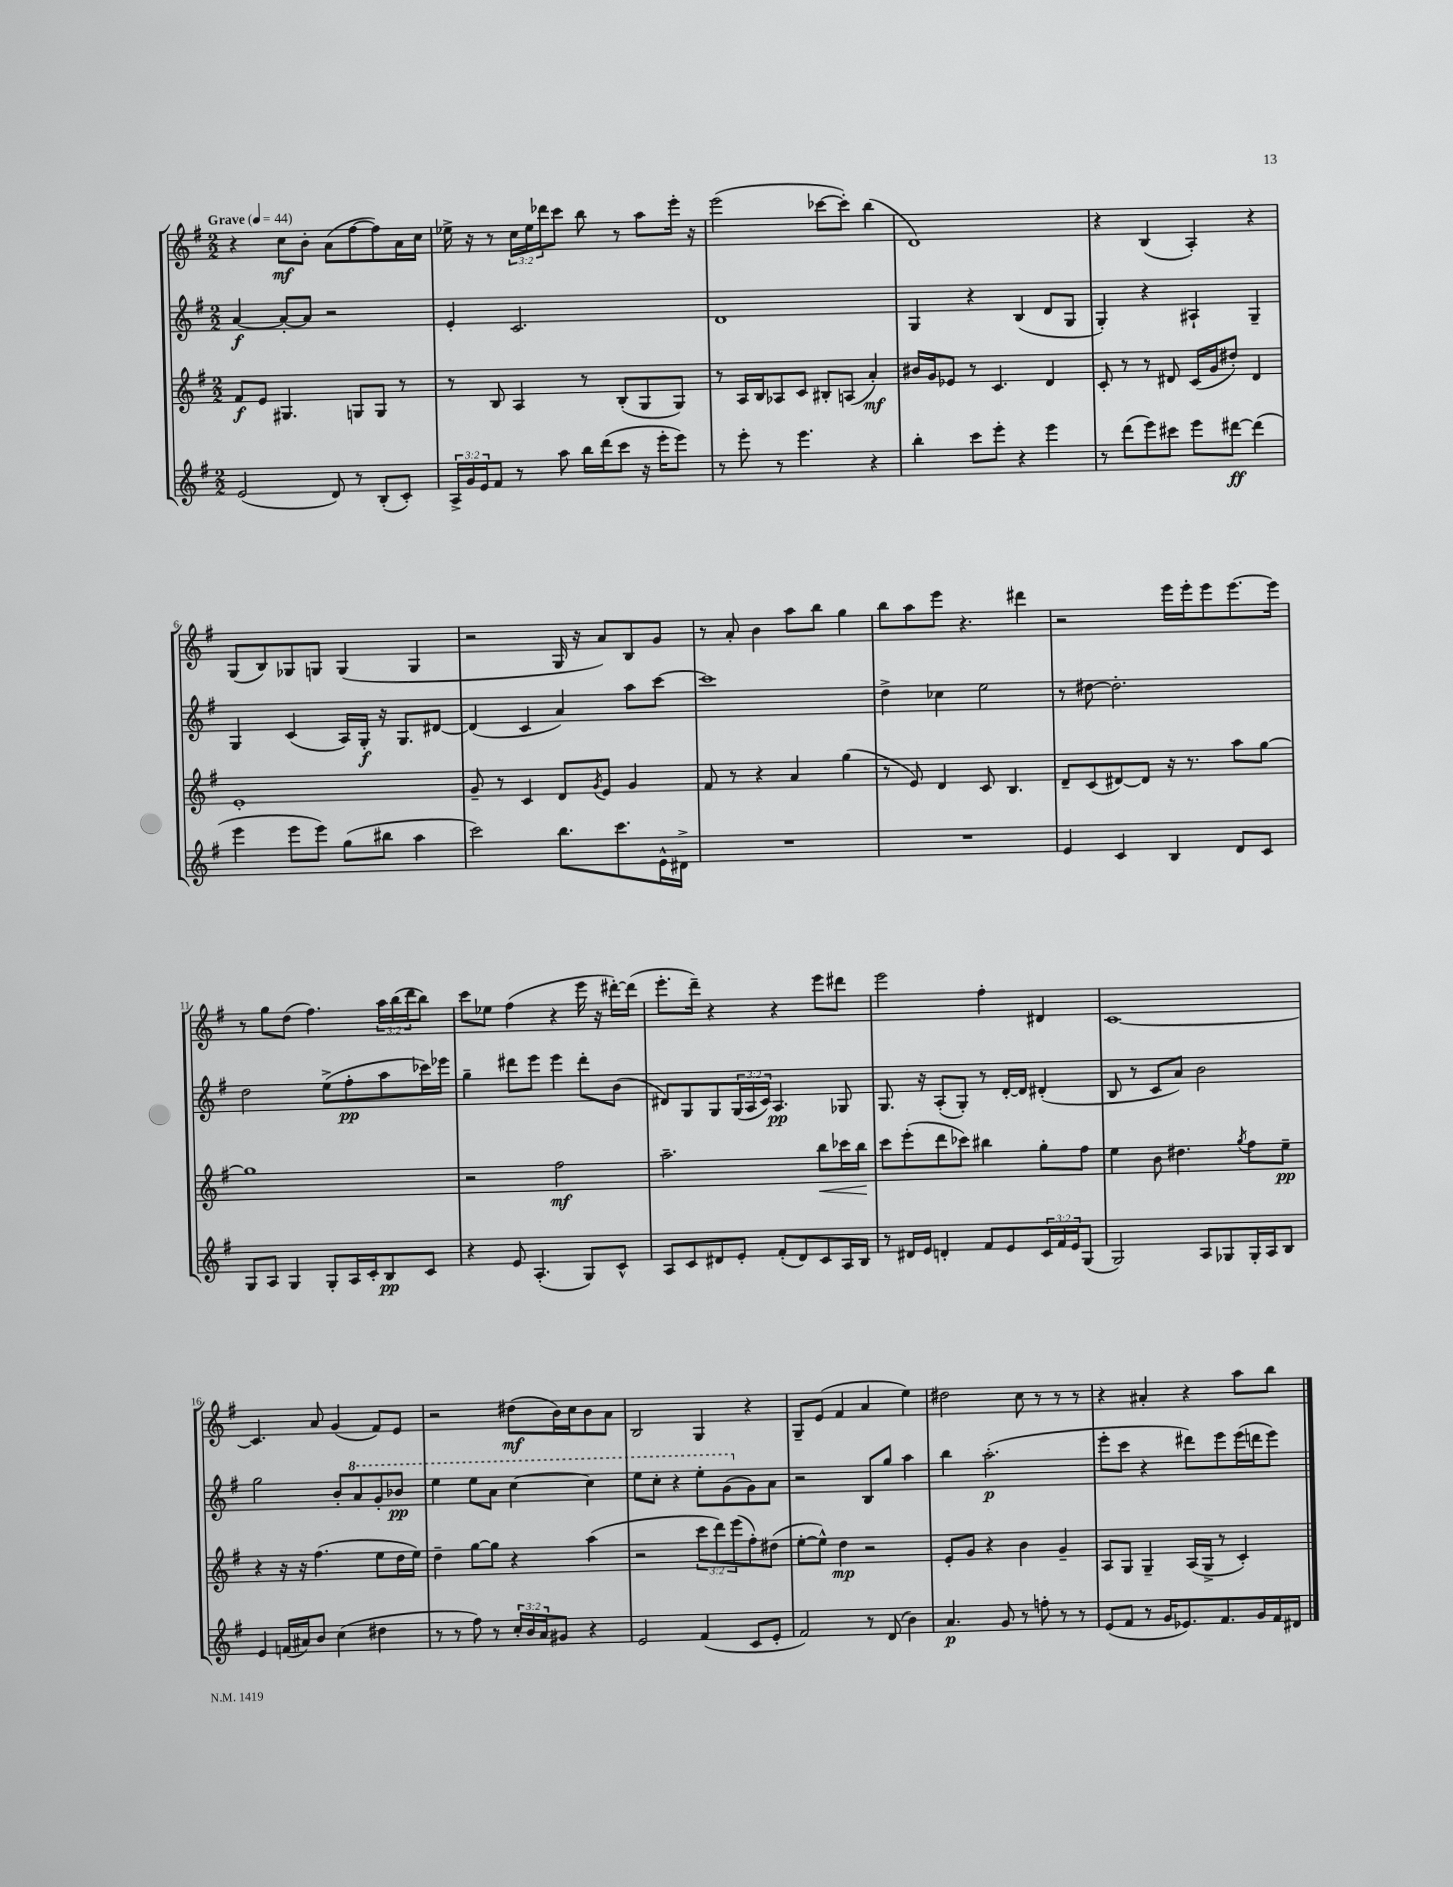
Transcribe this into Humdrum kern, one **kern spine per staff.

**kern	**dynam	**kern	**dynam	**kern	**dynam	**kern	**dynam
*part4	*part4	*part3	*part3	*part2	*part2	*part1	*part1
*staff4	*staff4	*staff3	*staff3	*staff2	*staff2	*staff1	*staff1
*clefG2	*	*clefG2	*	*clefG2	*	*clefG2	*
*k[f#]	*	*k[f#]	*	*k[f#]	*	*k[f#]	*
*M2/2	*	*M2/2	*	*M2/2	*	*M2/2	*
*MM44	*	*MM44	*	*MM44	*	*MM44	*
=1	=1	=1	=1	=1	=1	=1	=1
!	!	!	!	!	!	!LO:TX:a:B:t=Grave	!
(2e/	.	8f#/L	f	[4a/	f	4r	.
.	.	8e/J	.	.	.	.	.
.	.	4.G#X/	.	8a'/L_	.	8cc\L	mf
.	.	.	.	8a/J]	.	8b'\J	.
8d/)	.	.	.	2r	.	(8a\L	.
8r	.	8Gn/L	.	.	.	[8ff#\	.
(8B'/L	.	8G/J	.	.	.	8ff#\])	.
8c'/J)	.	8r	.	.	.	16a\L	.
.	.	.	.	.	.	16cc\JJ	.
=2	=2	=2	=2	=2	=2	=2	=2
24A^/LL	.	8r	.	4e'/	.	16ee-X^\	.
24g/	.	.	.	.	.	.	.
.	.	.	.	.	.	16r	.
24e/J	.	.	.	.	.	.	.
8f#/J	.	8B/	.	.	.	8r	.
8r	.	4A/	.	2.c/	.	24cc\LL	.
.	.	.	.	.	.	24ee-\	.
.	.	.	.	.	.	24ddd-X\J	.
8aa\	.	.	.	.	.	8ccc\J	.
16bb\LL	.	8r	.	.	.	8bb\	.
(16ddd\J	.	.	.	.	.	.	.
8ccc\J	.	(8B'/L	.	.	.	8r	.
16r	.	8G/	.	.	.	8aa\L	.
16eee'\KL	.	.	.	.	.	.	.
8eee\J)	.	8G/J)	.	.	.	16eee'\Jk	.
.	.	.	.	.	.	16r	.
=3	=3	=3	=3	=3	=3	=3	=3
8r	.	8r	.	1d	.	(2eee\	.
8eee'\	.	16A/LL	.	.	.	.	.
.	.	16B/J	.	.	.	.	.
8r	.	8A-X/	.	.	.	.	.
4.eee\	.	8c/J	.	.	.	.	.
.	.	8B#X'/L	.	.	.	[8ccc-X\L	.
.	.	(8An/J	.	.	.	8ccc-'\J])	.
4r	.	4a'/)	mf	.	.	(4bb\	.
=4	=4	=4	=4	=4	=4	=4	=4
4bb'\	.	16b#X/LL	.	4G/	.	1d)	.
.	.	16g/J	.	.	.	.	.
.	.	8e-X/J	.	.	.	.	.
8ccc\L	.	8r	.	4r	.	.	.
8eee'\J	.	4.c/	.	.	.	.	.
4r	.	.	.	(4B/	.	.	.
4eee\	.	4d/	.	8d/L	.	.	.
.	.	.	.	8G/J	.	.	.
=5	=5	=5	=5	=5	=5	=5	=5
8r	.	8c'/	.	4G'/)	.	4r	.
(8ddd\L	.	8r	.	.	.	.	.
8eee\)	.	8r	.	4r	.	(4B/	.
8ccc#X\J	.	8d#X/	.	.	.	.	.
8eee\L	.	(16c/LL	.	4A#X`/	.	4A'/)	.
.	.	16g/J	.	.	.	.	.
[8ddd#X\J	ff	8dd#X'/J)	.	.	.	.	.
(4ddd#\]	.	4d#/	.	4G~/	.	4r	.
!!LO:LB:g=z
=6	=6	=6	=6	=6	=6	=6	=6
4eee\	.	1e'	.	4G/	.	(8G/L	.
.	.	.	.	.	.	8B/)	.
8eee\L	.	.	.	(4c/	.	8G-X/	.
8eee\J)	.	.	.	.	.	8Gn/J	.
(8gg\L	.	.	.	16A/LL)	.	(4G/	.
.	.	.	.	16G'/JJ	f	.	.
8bb#X\J	.	.	.	16r	.	.	.
.	.	.	.	8.G/L	.	.	.
4aa\	.	.	.	.	.	4G/	.
.	.	.	.	[8d#X/J	.	.	.
=7	=7	=7	=7	=7	=7	=7	=7
2ccc\)	.	8g~/	.	(4d#/]	.	2r	.
.	.	8r	.	.	.	.	.
.	.	4c/	.	4c/	.	.	.
8.bb\L	.	8d/L	.	4a/)	.	16G/	.
.	.	.	.	.	.	16r	.
.	.	8qg/	.	.	.	.	.
.	.	8e/J	.	.	.	8a/L)	.
8.ccc\	.	.	.	.	.	.	.
.	.	4g/	.	8aa\L	.	8B/	.
16e^^\L	.	.	.	[8ccc\J	.	8g/J	.
16d#X^\JJ	.	.	.	.	.	.	.
=8	=8	=8	=8	=8	=8	=8	=8
1r	.	8f#/	.	1ccc]	.	8r	.
.	.	8r	.	.	.	8a'/	.
.	.	4r	.	.	.	4b\	.
.	.	4a/	.	.	.	8aa\L	.
.	.	.	.	.	.	8bb\J	.
.	.	(4gg\	.	.	.	4gg\	.
=9	=9	=9	=9	=9	=9	=9	=9
1r	.	8r	.	4dd^\	.	8bb\L	.
.	.	8e/)	.	.	.	8aa\	.
.	.	4d/	.	4cc-X\	.	8eee\J	.
.	.	.	.	.	.	4.r	.
.	.	8c/	.	2ee\	.	.	.
.	.	4.B/	.	.	.	.	.
.	.	.	.	.	.	4ddd#X\	.
=10	=10	=10	=10	=10	=10	=10	=10
4e/	.	8d~/L	.	8r	.	2r	.
.	.	(8c/	.	[8dd#X\	.	.	.
4c/	.	[8d#X/)	.	2.dd#'\]	.	.	.
.	.	8d#/J]	.	.	.	.	.
4B/	.	16r	.	.	.	16eee\LL	.
.	.	8.r	.	.	.	16eee'\J	.
.	.	.	.	.	.	8eee\	.
8d/L	.	8aa\L	.	.	.	[8.eee\	.
8c/J	.	[8gg\J	.	.	.	.	.
.	.	.	.	.	.	16eee\Jk]	.
!!LO:LB:g=z
=11	=11	=11	=11	=11	=11	=11	=11
8G/L	.	1gg]	.	2dd\	.	8r	.
8A/J	.	.	.	.	.	8gg\L	.
4G/	.	.	.	.	.	(8dd\J	.
.	.	.	.	.	.	4.ff#\)	.
8G'/L	.	.	.	(8ee^\L	.	.	.
16A/L	.	.	.	8ff#'\	pp	.	.
16c'/J	.	.	.	.	.	.	.
8B/	pp	.	.	8aa\	.	24aa\LL	.
.	.	.	.	.	.	(24bb\	.
.	.	.	.	.	.	24ddd\J	.
8c/J	.	.	.	16ccc-X\L)	.	8bb\J)	.
.	.	.	.	16eee-X\JJ	.	.	.
=12	=12	=12	=12	=12	=12	=12	=12
4r	.	2r	.	4gg~\	.	8ccc\L	.
.	.	.	.	.	.	8ee-X\J	.
8e/	.	.	.	8ddd#X\L	.	(4ff#\	.
(4.A'/	.	.	.	8eee\J	.	.	.
.	.	2ff#\	mf	4eee\	.	4r	.
8G/L)	.	.	.	8ddd#'\L	.	16eee\	.
.	.	.	.	.	.	16r	.
8c^^/J	.	.	.	(8b\J	.	[16ddd#X'\LL)	.
.	.	.	.	.	.	(16ddd#\JJ]	.
=13	=13	=13	=13	=13	=13	=13	=13
8A/L	.	2.aa~\	.	8d#X/L)	.	8.eee'\L	.
8c/	.	.	.	8G/	.	.	.
.	.	.	.	.	.	16ddd~\Jk)	.
8d#X/	.	.	.	8G/	.	4r	.
8e'/J	.	.	.	(24G/L	.	.	.
.	.	.	.	24A/	.	.	.
.	.	.	.	24c/JJ)	.	.	.
(8f#'/L	.	.	.	4.A/	pp	4r	.
8d#/)	.	.	.	.	.	.	.
!	!	!	!LO:HP:b	!	!	!	!
8c/	.	8bb\L	<	.	.	8eee\L	.
16A/L	.	16ccc-X\L	.	8G-X/	.	8ddd#X\J	.
16B/JJ	.	16bb\JJ	.	.	.	.	.
.	.	.	[	.	.	.	.
=14	=14	=14	=14	=14	=14	=14	=14
8r	.	8ccc\L	.	8.G/	.	2eee\	.
16d#X/LL	.	(8eee'\	.	.	.	.	.
16e/JJ	.	.	.	16r	.	.	.
4dn'/	.	8ddd\	.	(8A'/L	.	.	.
.	.	8ccc-X\J)	.	8G'/J)	.	.	.
8f#/L	.	4bb#X\	.	8r	.	4ff#'\	.
8e/	.	.	.	[16d'/LL	.	.	.
.	.	.	.	16d/JJ]	.	.	.
24c/L	.	8gg'\L	.	(4d#X'/	.	4d#X/	.
24f#/	.	.	.	.	.	.	.
24e/J	.	.	.	.	.	.	.
(8G/J	.	8ff#\J	.	.	.	.	.
=15	=15	=15	=15	=15	=15	=15	=15
2G/)	.	4ee\	.	8B/	.	[1c	.
.	.	.	.	8r	.	.	.
.	.	8b\	.	8c/L	.	.	.
.	.	4.dd#X\	.	8a/J)	.	.	.
8A/L	.	.	.	2b\	.	.	.
8G-X/	.	.	.	.	.	.	.
.	.	8qgg/	.	.	.	.	.
16G-'/L	.	8ff#\L	.	.	.	.	.
16A/J	.	.	.	.	.	.	.
8B/J	.	8ee~\J	pp	.	.	.	.
!!LO:LB:g=z
=16	=16	=16	=16	=16	=16	=16	=16
4e/	.	4r	.	2gg\	.	4.c/]	.
(16fn/LL	.	16r	.	.	.	.	.
16a#X/J)	.	16r	.	.	.	.	.
8b/J	.	(4.ff#\	.	.	.	8a/	.
(4cc\	.	.	.	8b'/L	.	(4g/	.
*	*	*	*	*8va	*	*	*
.	.	.	.	8aa/	.	.	.
4dd#X\	.	8ee\L	.	8gg'/	.	8f#/L)	.
.	.	16dd\L	.	8bb-X/J	pp	8e/J	.
.	.	16ee\JJ)	.	.	.	.	.
=17	=17	=17	=17	=17	=17	=17	=17
8r	.	4dd~\	.	4eee\	.	2r	.
8r	.	.	.	.	.	.	.
8ff#\)	.	[8gg\L	.	8eee\L	.	.	.
8r	.	8gg\J]	.	8aa\J	.	.	.
24cc'/LL	.	4r	.	[4ccc\	.	(8dd#X\L	mf
24b/	.	.	.	.	.	.	.
24a/J	.	.	.	.	.	.	.
8g#X/J	.	.	.	.	.	16b\L)	.
.	.	.	.	.	.	16cc\J	.
4r	.	(4aa\	.	4ccc\]	.	8b\	.
.	.	.	.	.	.	8a\J	.
=18	=18	=18	=18	=18	=18	=18	=18
2e/	.	2r	.	8eee\L	.	2B/	.
.	.	.	.	8ccc'\J	.	.	.
.	.	.	.	4r	.	.	.
(4f#/	.	12ccc\L	.	8eee'\L	.	4G/	.
.	.	12ddd\)	.	.	.	.	.
.	.	.	.	(8gg\	.	.	.
.	.	(12eee\	.	.	.	.	.
*	*	*	*	*X8va	*	*	*
8c/L	.	8ff#'\)	.	8g\)	.	4r	.
8e'/J	.	(8dd#X\J	.	8a\J	.	.	.
=19	=19	=19	=19	=19	=19	=19	=19
2f#/)	.	[8ee'\L	.	2r	.	8G~/L	.
.	.	8ee^^\J])	.	.	.	(8e/J	.
.	.	4dd\	mp	.	.	4f#/	.
8r	.	2r	.	8B/L	.	4a/	.
(8d/	.	.	.	8gg/J	.	.	.
4b\)	.	.	.	4aa\	.	4ee\)	.
=20	=20	=20	=20	=20	=20	=20	=20
4.a/	p	8e'/L	.	4bb\	.	2dd#X\	.
.	.	8g/J	.	.	.	.	.
.	.	4r	.	(2.aa'\	p	.	.
8g/	.	.	.	.	.	.	.
8r	.	4b\	.	.	.	8cc\	.
8ffn'\	.	.	.	.	.	8r	.
8r	.	4g~/	.	.	.	8r	.
8r	.	.	.	.	.	8r	.
=21	=21	=21	=21	=21	=21	=21	=21
(8e/L	.	8A/L	.	8eee'\L	.	4r	.
8f#/J	.	8G/J	.	8ccc\J	.	.	.
8r	.	4G~/	.	4r	.	4a#X'/	.
16g/KL	.	.	.	.	.	.	.
8.e-X/)	.	.	.	.	.	.	.
.	.	(16A/LL	.	8ddd#X\L)	.	4r	.
.	.	16G^/JJ	.	.	.	.	.
8.f#/	.	8r	.	8eee\	.	.	.
.	.	4c'/)	.	(16eee\L	.	8aa\L	.
16g/L	.	.	.	16dddn\J	.	.	.
16f#/	.	.	.	8eee\J)	.	8bb\J	.
16d#X/JJ	.	.	.	.	.	.	.
==	==	==	==	==	==	==	==
*-	*-	*-	*-	*-	*-	*-	*-
